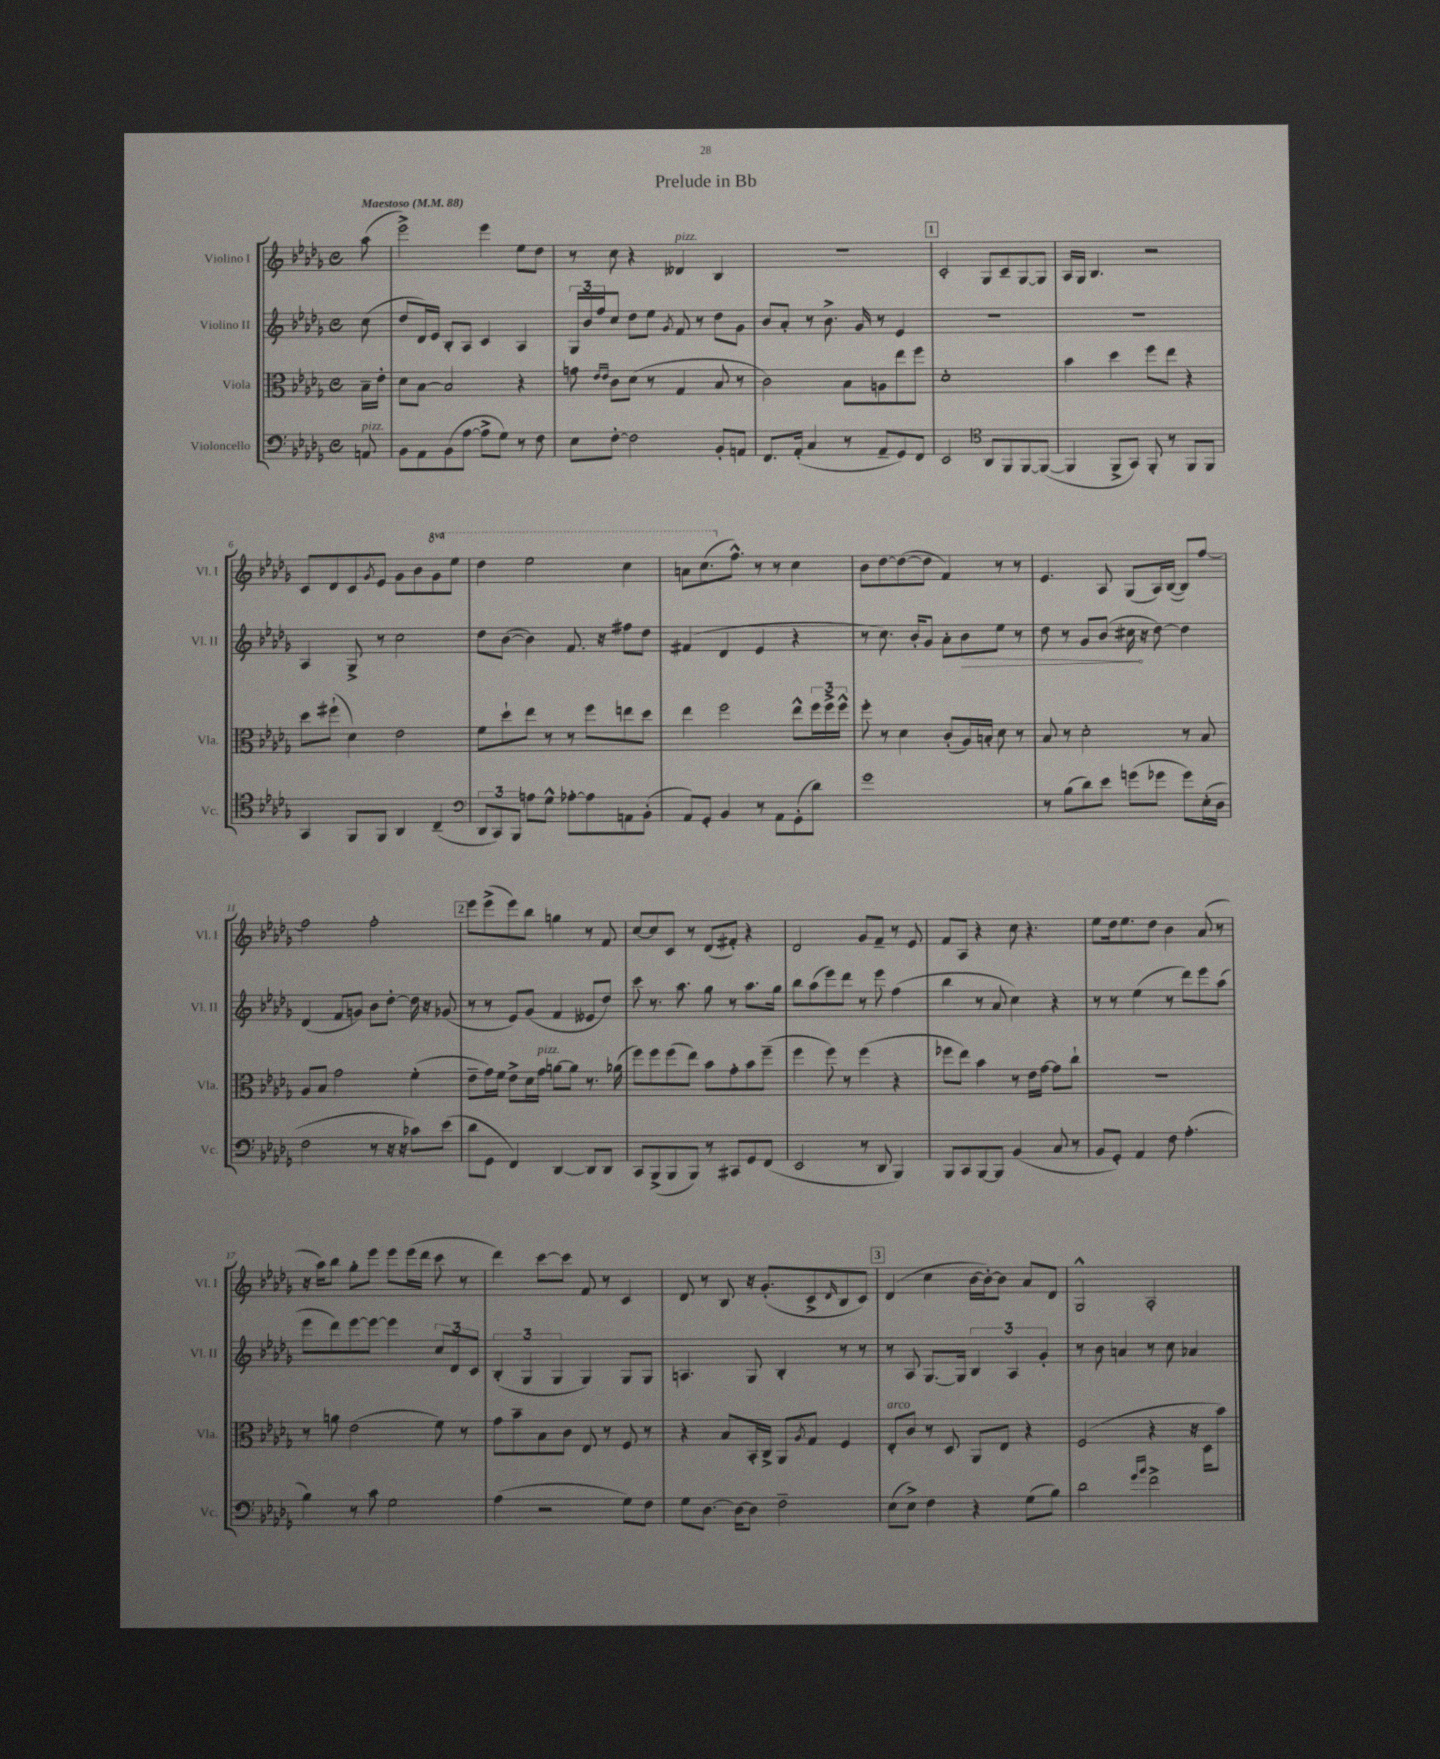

**kern	**kern	**kern	**kern
*staff4	*staff3	*staff2	*staff1
*clefF4	*clefC3	*clefG2	*clefG2
*k[b-e-a-d-g-]	*k[b-e-a-d-g-]	*k[b-e-a-d-g-]	*k[b-e-a-d-g-]
*M4/4	*M4/4	*M4/4	*M4/4
*met(c)	*met(c)	*met(c)	*met(c)
*MM88	*MM88	*MM88	*MM88
8AA	16B-~	(8cc	(8aa-
.	16e-'	.	.
=	=	=	=
8BB-	8d-	8dd-	2eee-^)
8AA-	[8B-	16d-)	.
.	.	16e-	.
(8BB-	2B-]	8B-'	.
[8A-	.	8A-	.
8A-^]	.	4c	4eee-
8G-)	.	.	.
8r	4r	4A-	8ee-
8F	.	.	8dd-
=	=	=	=
8E-	8g	24G-	8r
.	.	24b-	.
.	.	24ff	.
.	16qqe-	.	.
.	16qqe-	.	.
[8F'	8c	8cc	8cc
2F]	(8d-	8dd-	4r
.	8r	8ee-	.
.	.	8qg-	.
.	4G-	8f	4d--
.	.	8r	.
8BB-'	8B-	8dd-	4B-
8AA	8r	8g-	.
=	=	=	=
8.FF	2c)	8b-	1r
.	.	8a-'	.
(16AA-'	.	.	.
4C	.	8r	.
.	.	8.b-^	.
8r	8B-	.	.
.	.	16g-	.
8AA-~	8A	8r	.
8GG-)	8ee-	4e-	.
8FF	8ff	.	.
=	=	=	=
2EE-	1d-'	1r	2c'
*clefC4	*	*	*
8AA-	.	.	8G-
8FF	.	.	8c~
[8FF	.	.	[8G-
(8FF_	.	.	8G-]
=	=	=	=
4FF]	4b-	1r	16A-
.	.	.	16G-
.	.	.	4.B-
8FF^	4dd-	.	.
8GG-)	.	.	.
8FF'	8ff	.	2r
8r	8ee-	.	.
8FF	4r	.	.
8FF	.	.	.
=	=	=	=
4GG-	8dd-	4A-	8c
.	(8ff#`	.	8d-
8FF	4d-)	8G-^	8c
.	.	.	8qg-
8FF	.	8r	8e-
4AA-	2e-	2cc	8g-
.	.	.	8b-
(4C~	.	.	8gg-
.	.	.	8eee-
=	=	=	=
*clefF4	*	*	*
12DD-	8f	8dd-	4ddd-
12CC)	.	.	.
.	8dd-`	([8b-	.
12BBB-	.	.	.
8A	8ee-	4b-])	2eee-
8G-^^	8r	.	.
[8A-'	8r	8.f	.
8A-]	8ff	.	.
.	.	16r	.
8AA	8ee	8ff#	4ccc
(8BB-'	8dd-	8dd-	.
=	=	=	=
8AA-)	4ee-	(4f#	8aa
8GG-'	.	.	(8.ccc
4BB-	2ff	4d-	.
.	.	.	8.ff^^)
8r	.	4e-	8r
8AA-	.	.	8r
(8GG-'	8ee-^^	4r	4cc
8d-)	24ff	.	.
.	24ff^	.	.
.	24ff^^	.	.
=	=	=	=
1g-	8ff'	8r	8b-
.	8r	8.cc)	[8dd-
.	4d-	.	(8dd-_
.	.	16b-'	.
.	.	8g-	8dd-]
.	(8c'	8a-'	4f)
.	16A-)	8b-	.
.	16B'	.	.
.	8d-	8ee-	8r
.	8r	8r	8r
=	=	=	=
8r	8B-	8dd-	4.e-
(8B-	8r	8r	.
8d-)	2d-'	8g-	.
8e-	.	(8b-	8A-
(8g	.	16cc#	(8G-
.	.	16r	.
8g-	.	[8dd-)	16A-)
.	.	.	([16B-
8g-)	8r	4dd-]	8B-])
(16E-'	8B-	.	[8ff
16D-	.	.	.
=	=	=	=
2F	8A-	(4d-	2ff]
.	8B-	.	.
.	2g-	8f	.
.	.	8g)	.
8r	.	8b-	2ff'
16r	.	[8dd-'	.
16r	.	.	.
8c-)	(4f'	16dd-]	.
.	.	16r	.
(8e-	.	(8g-	.
=	=	=	=
8d-	8e-~	8r	8eee-
8GG-	16g-)	8r	(8eee-^
.	16f	.	.
4FF)	8e-^	8e-)	8eee-)
.	16d-	(8g-	8bb-
.	16g-	.	.
[4DD-	[8a	4f	4gg
.	8a]	.	.
8DD-]	8.r	8e--	8r
8DD-	.	8dd-)	8f
.	(16a-	.	.
=	=	=	=
8CC	8ff)	8ccc	[8cc
(8BBB-^	8ff	8.r	8cc]
8BBB-	(8ff	.	8c
.	.	8.aa-	.
8BBB-)	8ee-)	.	8r
8r	8b-	8gg-	(8d-
8CC#	8g-'	8r	8f#')
8GG-	8b-	8.aa-	4r
(8FF	(8ff~	.	.
.	.	16gg-	.
=	=	=	=
2EE-	4ff	8bb-	2d-
.	.	(8aa-	.
.	8ff)	8eee-)	.
.	8r	8ddd-	.
8r	(4ff	8r	8g-
8DD-	.	8eee-	8f~
4BBB-)	4r	(4ff	8r
.	.	.	8e-
=	=	=	=
8BBB-	8ff-	4bb-	8f
8CC	8ee-)	.	8A-
[8BBB-	4b-	8r	4r
8BBB-]	.	8a-	.
(4BB-	8r	4cc)	8cc
.	16e-	.	4.r
.	[16g-	.	.
8C	8g-]	4r	.
8r	8cc`	.	.
=	=	=	=
8BB-	1r	8r	8ee-
8GG-')	.	8r	16dd-
.	.	.	8.ee-
4AA-	.	(4ee-	.
.	.	.	8dd-
8F	.	8r	4b-
(4.A-'	.	8ddd-)	.
.	.	8eee-	(8a-
.	.	(8aa-	8r
=	=	=	=
4B-)	8r	8eee-	16r
.	.	.	16aa-)
.	8a	8ddd-)	8bb-
8r	(2e-	[8eee-	8gg-'
8c	.	8eee-_	8eee-
2G-	.	4eee-]	8eee-
.	.	.	(16eee-
.	.	.	16ddd-
.	8f)	12cc	8ccc
.	.	12d-	.
.	8r	.	8r
.	.	12c	.
=	=	=	=
(4A-	8g-	(6B-'	4ddd-)
.	8b-~	.	.
.	.	6G-	.
2r	8B-	.	[8ccc
.	.	6G-	.
.	8c	.	8ccc]
.	8E-	4G-)	8f
.	8r	.	8r
8G-)	8F	8G-	4c
8F	8r	8G-	.
=	=	=	=
8G-	4r	4.A	8d-
[8.D-	.	.	8r
.	8B-	.	8B-
16D-_	.	.	.
8D-]	16BB-'	8G-	16r
.	16C^	.	(8.g-'
2F~	8AA-	4B-'	.
.	8qA-	.	.
.	8G-	.	8c^
.	.	.	16qqd-
.	4F	8r	8B-
.	.	8r	8c)
=	=	=	=
(8E-	8E-'	8r	(4d-
8E-^)	8c	8A-	.
4F	8r	[8.G-	4cc
.	8D-	.	.
.	.	16G-]	.
4r	8AA-	6B-	[16b-
.	.	.	16b-'_)
.	8E-	.	8b-]
.	.	6A-	.
(8G-	4r	.	8a-
.	.	6g-'	.
8B-)	.	.	8d-
=	=	=	=
2d-	(2F	8r	2G-^^
.	.	8b-	.
.	.	4a	.
16qqg-	.	.	.
16qqb-	.	.	.
2f^	4r	8r	2A-'
.	.	8cc	.
.	16r	4a-	.
.	16D-	.	.
.	8b-)	.	.
==	==	==	==
*-	*-	*-	*-
